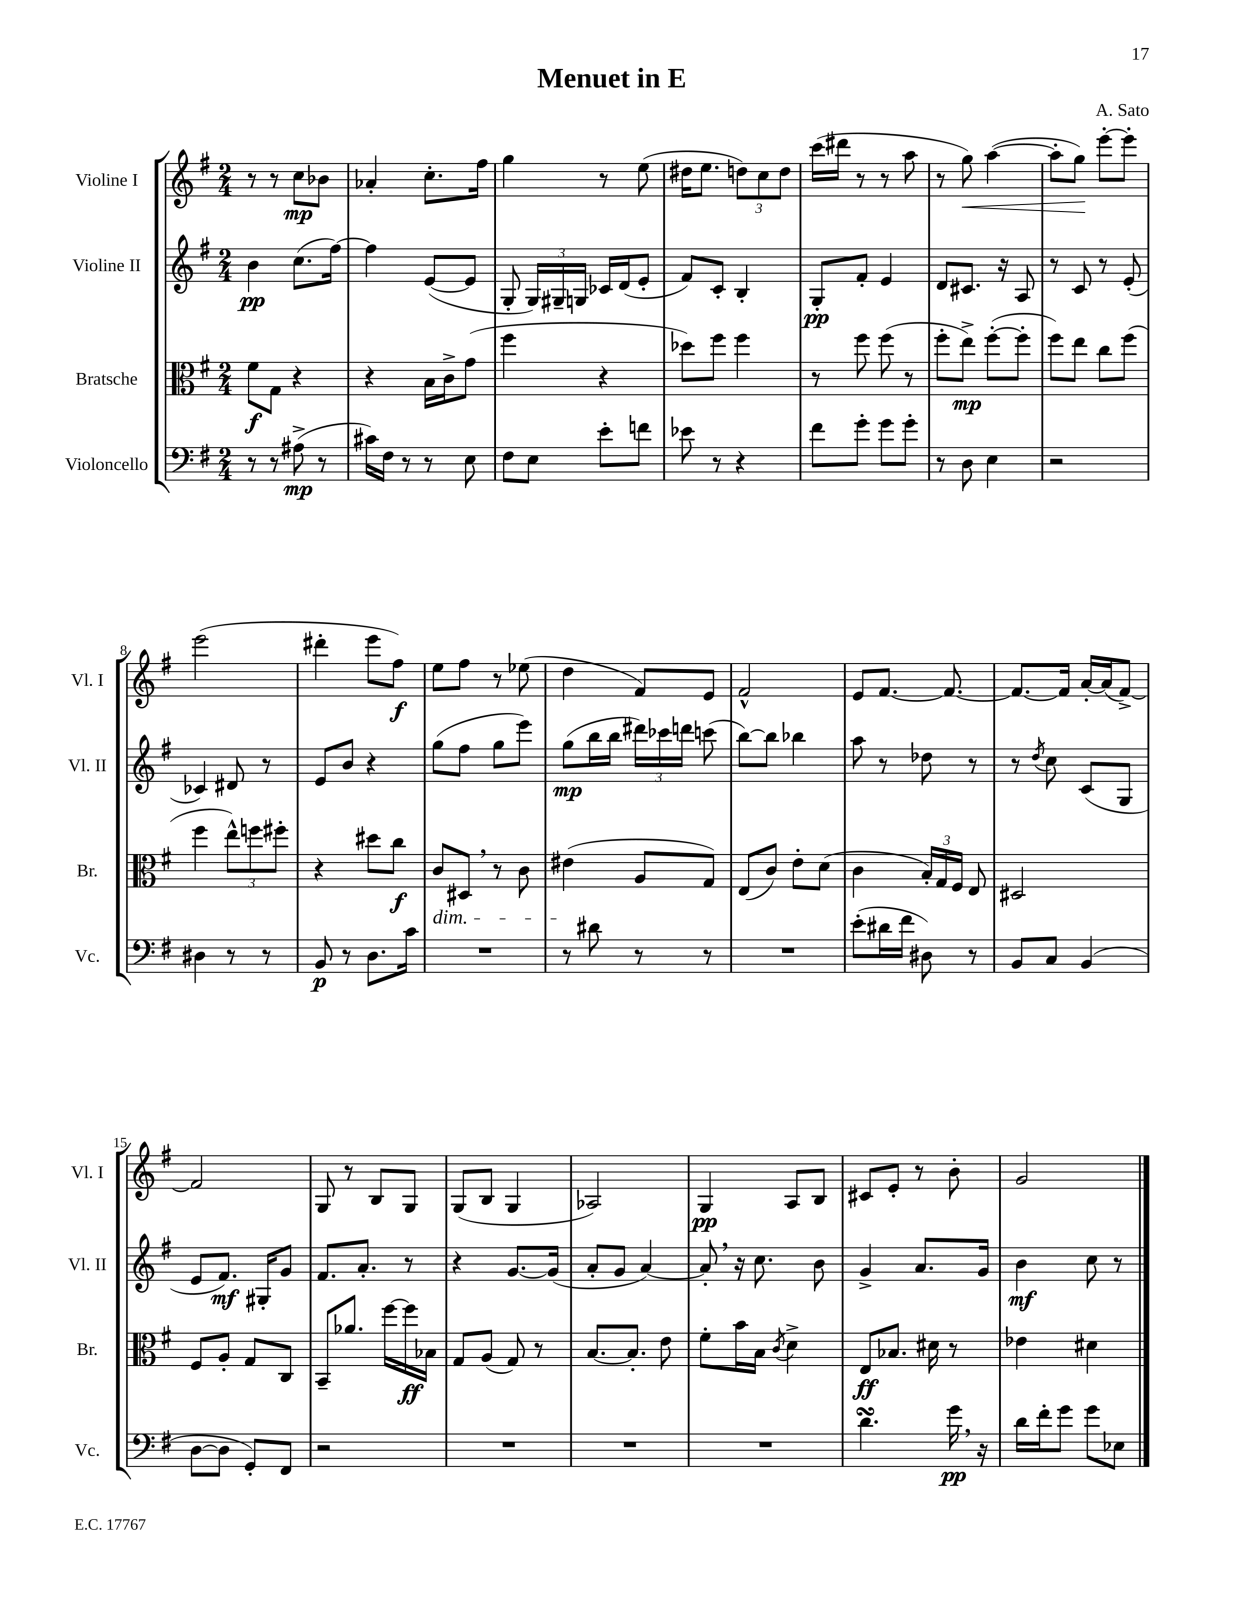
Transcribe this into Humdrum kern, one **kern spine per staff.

**kern	**kern	**kern	**kern
*staff4	*staff3	*staff2	*staff1
*clefF4	*clefC3	*clefG2	*clefG2
*k[f#]	*k[f#]	*k[f#]	*k[f#]
*M2/4	*M2/4	*M2/4	*M2/4
8r	8f#	4b	8r
8r	8G	.	8r
(8A#^	4r	(8.cc	8cc
8r	.	.	8b-
.	.	[16ff#)	.
=	=	=	=
16c#)	4r	4ff#]	4a-'
16F#	.	.	.
8r	.	.	.
8r	16B	([8e	8.cc'
.	16c^	.	.
8E	(8g	8e]	.
.	.	.	16ff#
=	=	=	=
8F#	4ff#	8G'	4gg
8E	.	24G)	.
.	.	24G#~	.
.	.	24G	.
8e'	4r	16c-	8r
.	.	(16d	.
8f	.	8e'	(8ee
=	=	=	=
8e-	8dd-)	8f#)	16dd#
.	.	.	8.ee
8r	8ff#	8c'	.
4r	4ff#	4B'	12dd)
.	.	.	12cc
.	.	.	12dd
=	=	=	=
8f#	8r	8G'	(16ccc
.	.	.	16ddd#
8g'	8ff#	8f#'	8r
8g	(8ff#	4e	8r
8g'	8r	.	8aa
=	=	=	=
8r	8ff#'	8d	8r
8D	8ee^)	8.c#	8gg)
4E	([8ff#'	.	([4aa
.	.	16r	.
.	8ff#']	8A	.
=	=	=	=
2r	8ff#)	8r	8aa']
.	8ee	8c	8gg)
.	8cc	8r	[8eee'
.	(8ff#	(8e'	8eee']
=	=	=	=
4D#	4ff#	4c-)	(2eee
8r	12ee^^)	8d#	.
.	12ff	.	.
8r	.	8r	.
.	12ff#'	.	.
=	=	=	=
8BB	4r	8e	4ddd#'
8r	.	8b	.
8.D	8dd#	4r	8eee
.	8cc	.	8ff#)
16c	.	.	.
=	=	=	=
2r	8c	(8gg	8ee
.	8D#	8ff#	8ff#
.	8r	8gg	8r
.	8c	8eee)	(8ee-
=	=	=	=
8r	(4e#	(8gg	4dd
8d#	.	16bb	.
.	.	16bb	.
8r	8A	24ddd#)	8f#)
.	.	24ccc-	.
.	.	24ddd	.
8r	8G)	(8ccc	8e
=	=	=	=
2r	(8E	[8bb)	2f#^^
.	8c)	8bb]	.
.	8e'	4bb-	.
.	(8d	.	.
=	=	=	=
(8e'	4c	8aa	8e
16d#	.	8r	[8.f#
16f#	.	.	.
8D#)	24B')	8dd-	.
.	24G	.	.
.	.	.	8.f#_
.	24F#	.	.
8r	8E	8r	.
=	=	=	=
8BB	2D#	8r	8.f#_
.	.	8qdd	.
8C	.	8cc	.
.	.	.	16f#]
(4BB	.	(8c	[16a'
.	.	.	(16a]
.	.	8G	[8f#^)
=	=	=	=
[8D	8F#	8e	2f#]
8D]	8A'	8.f#)	.
8GG')	8G	.	.
.	.	16G#'	.
8FF#	8C	8g	.
=	=	=	=
2r	8BB~	8.f#	8G
.	8.a-	.	8r
.	.	8.a'	.
.	.	.	8B
.	[16ff#	.	.
.	16ff#]	8r	8G
.	16B-	.	.
=	=	=	=
2r	8G	4r	(8G
.	(8A	.	8B
.	8G)	[8.g	4G
.	8r	.	.
.	.	(16g]	.
=	=	=	=
2r	[8.B	8a'	2A-)
.	.	8g	.
.	8.B']	.	.
.	.	[4a)	.
.	8e	.	.
=	=	=	=
2r	8f#'	8a']	4G
.	16b	16r	.
.	16B	8.cc	.
.	8qc	.	.
.	4d^	.	8A
.	.	8b	8B
=	=	=	=
4.d	8E	4g^	8c#
.	8.B-	.	8e'
.	.	8.a	8r
.	16d#	.	.
16g	8r	.	8b'
16r	.	16g	.
=	=	=	=
16d	4e-	4b	2g
16f#'	.	.	.
8g	.	.	.
8g	4d#	8cc	.
8E-	.	8r	.
==	==	==	==
*-	*-	*-	*-
